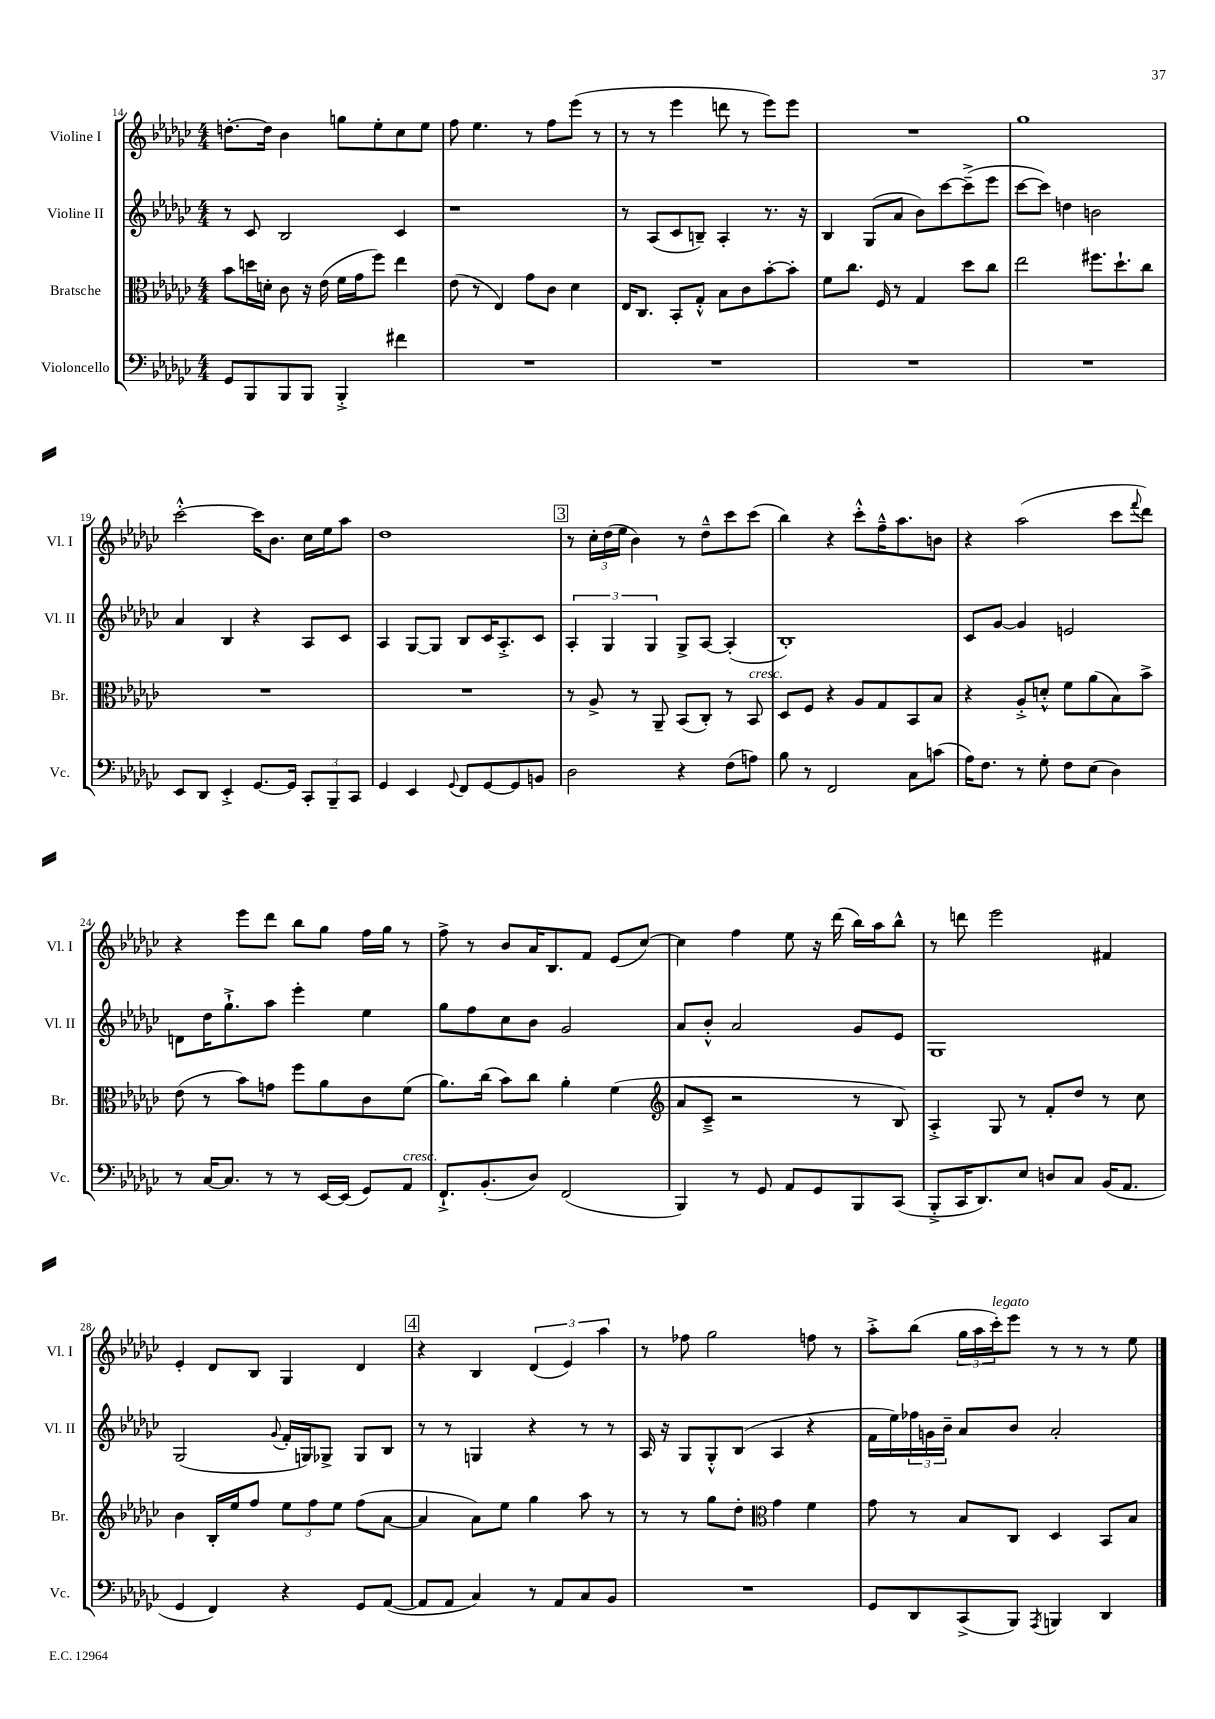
<<
\new StaffGroup <<
\new Staff = "s0" \with { instrumentName = "Violine I" shortInstrumentName = "Vl. I" } {
    \clef treble \key ges \major \numericTimeSignature \time 4/4
    d''8.~-. d''16 bes'4 g''8 ees''8-. ces''8 ees''8 |
    f''8 ees''4. r8 f''8 ees'''8( r8 |
    r8 r8 ees'''4 d'''8 r8 ees'''8) ees'''8 |
    R1 |
    ges''1 |
    ces'''2~-.-^ ces'''16 bes'8. ces''16 ees''16 aes''8 |
    des''1 |
    \mark \markup { \box "3" } r8 \tuplet 3/2 { ces''16-. des''16( ees''16 } bes'4) r8 des''8---^ ces'''8 ces'''8( |
    bes''4) r4 ces'''8-.-^ f''16---^ aes''8. b'8 |
    r4 aes''2( ces'''8 \appoggiatura { f'''8 } des'''8) |
    r4 ees'''8 des'''8 bes''8 ges''8 f''16 ges''16 r8 |
    f''8-> r8 bes'8 aes'16 bes8. f'8 ees'8( ces''8~) |
    ces''4 f''4 ees''8 r16 des'''16( bes''16) aes''16 bes''8-^ |
    r8 d'''8 ees'''2 fis'4 |
    ees'4-. des'8 bes8 ges4 des'4 |
    \mark \markup { \box "4" } r4 bes4 \tuplet 3/2 { des'4( ees'4) aes''4 } |
    r8 fes''8 ges''2 f''8 r8 |
    aes''8-.-> bes''8( \tuplet 3/2 { ges''16 aes''16 ces'''16-.^\markup { \italic "legato" }) } ees'''8 r8 r8 r8 ees''8 \bar "|." |
}
\new Staff = "s1" \with { instrumentName = "Violine II" shortInstrumentName = "Vl. II" } {
    \clef treble \key ges \major \numericTimeSignature \time 4/4
    r8 ces'8 bes2 ces'4 |
    r1 |
    r8 aes8( ces'8 b8--) aes4-. r8. r16 |
    bes4 ges8( aes'8 bes'8) ces'''8~ ces'''8--->( ees'''8 |
    ces'''8~ ces'''8) d''4 b'2 |
    aes'4 bes4 r4 aes8 ces'8 |
    aes4 ges8~ ges8 bes8 ces'16 aes8.-.-> ces'8 |
    \mark \markup { \box "3" } \tuplet 3/2 { aes4-. ges4 ges4 } ges8-> aes8~ aes4-.( |
    bes1-.) |
    ces'8 ges'8~ ges'4 e'2 |
    d'8 des''16 ges''8.-!-> aes''8 ees'''4-. ees''4 |
    ges''8 f''8 ces''8 bes'8 ges'2 |
    aes'8 bes'8-.-^ aes'2 ges'8 ees'8 |
    ges1 |
    ges2( \appoggiatura { ges'8 } f'16-. g16) ges8-> ges8 bes8 |
    \mark \markup { \box "4" } r8 r8 g4 r4 r8 r8 |
    aes16 r16 ges8 ges8-.-^ bes8( aes4 r4 |
    f'16 ees''16) \tuplet 3/2 { fes''16 g'16 bes'16-- } aes'8 bes'8 aes'2-. \bar "|." |
}
\new Staff = "s2" \with { instrumentName = "Bratsche" shortInstrumentName = "Br." } {
    \clef alto \key ges \major \numericTimeSignature \time 4/4
    bes'8 d''16 d'16-. ces'8 r16 ees'16( f'16 ges'16 f''8) ees''4 |
    ees'8( r8 ees4) ges'8 ces'8 des'4 |
    ees16 ces8. bes,8-. ges8-.-^ bes8 ces'8 bes'8~-. bes'8-. |
    f'8 ces''8. f16 r8 ges4 des''8 ces''8 |
    ees''2 fis''8. des''8.-! ces''8 |
    R1 |
    R1 |
    \mark \markup { \box "3" } r8 aes8-> r8 aes,8-- bes,8( ces8-.) r8 bes,8^\markup { \italic "cresc." } |
    des8 f8 r4 aes8 ges8 bes,8 bes8 |
    r4 aes8-.-> d'8-.-^ f'8 aes'8( bes8) bes'8-> |
    ees'8( r8 bes'8) g'8 f''8 aes'8 ces'8 f'8( |
    aes'8.) ces''16( bes'8) ces''8 aes'4-. f'4( |
    \clef treble aes'8 ces'8---> r2 r8 bes8) |
    aes4-.-> ges8 r8 f'8-. des''8 r8 ces''8 |
    bes'4 bes16-. ees''16 f''8 \tuplet 3/2 { ees''8 f''8 ees''8 } f''8( aes'8~ |
    \mark \markup { \box "4" } aes'4 aes'8) ees''8 ges''4 aes''8 r8 |
    r8 r8 ges''8 des''8-. \clef alto ges'4 f'4 |
    ges'8 r8 bes8 ces8 des4 bes,8 bes8 \bar "|." |
}
\new Staff = "s3" \with { instrumentName = "Violoncello" shortInstrumentName = "Vc." } {
    \clef bass \key ges \major \numericTimeSignature \time 4/4
    ges,8 bes,,8 bes,,8 bes,,8 bes,,4-.-> fis'4 |
    R1 |
    R1 |
    R1 |
    R1 |
    ees,8 des,8 ees,4-.-> ges,8.~ ges,16 \tuplet 3/2 { ces,8-. bes,,8-- ces,8 } |
    ges,4 ees,4 \appoggiatura { ges,8 } f,8 ges,8~ ges,8 b,8 |
    \mark \markup { \box "3" } des2 r4 f8( a8) |
    bes8 r8 f,2 ces8 c'8( |
    aes16) f8. r8 ges8-. f8 ees8( des4) |
    r8 ces16~ ces8. r8 r8 ees,16~ ees,16( ges,8) aes,8^\markup { \italic "cresc." } |
    f,8.-!-> bes,8.-.( des8) f,2( |
    bes,,4) r8 ges,8 aes,8 ges,8 bes,,8 ces,8( |
    bes,,8-.-> ces,16 des,8.) ees8 d8 ces8 bes,16( aes,8. |
    ges,4 f,4) r4 ges,8 aes,8~( |
    \mark \markup { \box "4" } aes,8 aes,8 ces4) r8 aes,8 ces8 bes,8 |
    R1 |
    ges,8 des,8 ces,8->( bes,,8) \acciaccatura { aes,,8 } b,,4 des,4 \bar "|." |
}
>>
>>
\layout { \context { \Score currentBarNumber = #14 } }
